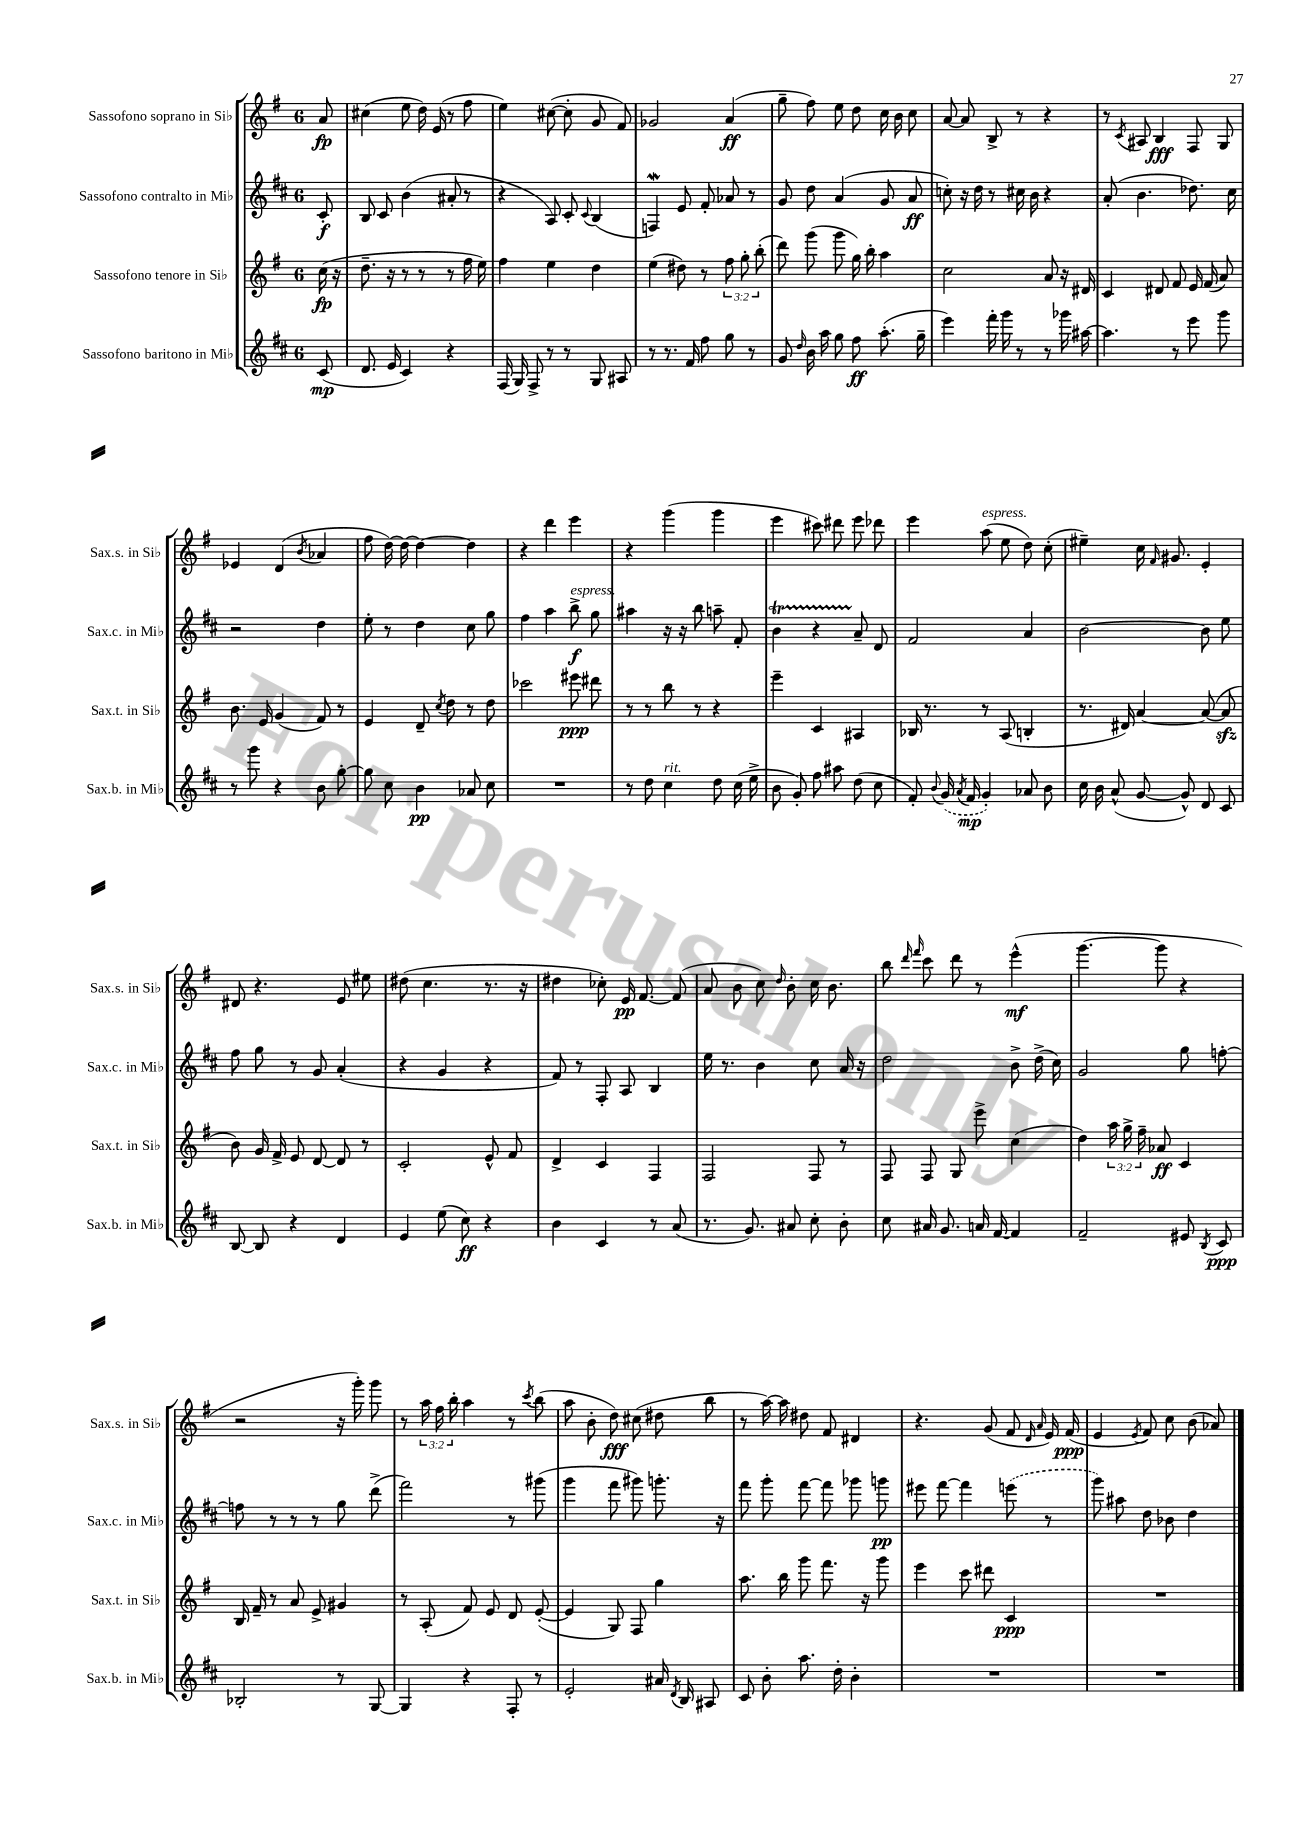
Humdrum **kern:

**kern	**dynam	**kern	**dynam	**kern	**dynam	**kern	**dynam
*part4	*part4	*part3	*part3	*part2	*part2	*part1	*part1
*staff4	*staff4	*staff3	*staff3	*staff2	*staff2	*staff1	*staff1
*I"Sassofono baritono in Mi♭	*	*I"Sassofono tenore in Si♭	*	*I"Sassofono contralto in Mi♭	*	*I"Sassofono soprano in Si♭	*
*I'Sax.b. in Mi♭	*	*I'Sax.t. in Si♭	*	*I'Sax.c. in Mi♭	*	*I'Sax.s. in Si♭	*
*clefG2	*	*clefG2	*	*clefG2	*	*clefG2	*
*k[f#c#]	*	*k[f#]	*	*k[f#c#]	*	*k[f#]	*
*M6/8	*	*M6/8	*	*M6/8	*	*M6/8	*
=	=	=	=	=	=	=	=
(8c#/	mp	(16cc\	fp	8c#'/	f	8a/	fp
.	.	16r	.	.	.	.	.
=1	=1	=1	=1	=1	=1	=1	=1
8.d/	.	8.dd~\	.	8B/	.	(4cc#X\	.
.	.	.	.	8c#/	.	.	.
16e/	.	16r	.	.	.	.	.
4c#/)	.	8r	.	(4b\	.	8ee\	.
.	.	8r	.	.	.	16dd\)	.
.	.	.	.	.	.	(16e/	.
4r	.	8r	.	8a#X'/	.	8r	.
.	.	16ff#\	.	8r	.	8ff#\	.
.	.	16ee\)	.	.	.	.	.
=2	=2	=2	=2	=2	=2	=2	=2
(16F#/	.	4ff#\	.	4r	.	4ee\)	.
16G/)	.	.	.	.	.	.	.
8F#^/	.	.	.	.	.	.	.
8r	.	4ee\	.	8A/)	.	([8cc#X\	.
8r	.	.	.	8c#'/	.	8cc#'\]	.
.	.	.	.	8qqc#/	.	.	.
8G/	.	4dd\	.	(4B/	.	8g/	.
8A#X/	.	.	.	.	.	8f#/)	.
=3	=3	=3	=3	=3	=3	=3	=3
8r	.	(4ee\	.	4Fnw/)	.	2g-X/	.
8.r	.	.	.	.	.	.	.
.	.	8dd#X\)	.	8e/	.	.	.
16f#/	.	.	.	.	.	.	.
8ff#\	.	8r	.	8f#'/	.	.	.
8gg\	.	12ff#\	.	8a-X/	.	(4a/	ff
.	.	12gg'\	.	.	.	.	.
8r	.	.	.	8r	.	.	.
.	.	(12bb'\	.	.	.	.	.
=4	=4	=4	=4	=4	=4	=4	=4
8g/	.	8ddd\)	.	8g/	.	8gg~\	.
16qqdd/	.	.	.	.	.	.	.
16b\	.	(8ggg\	.	8dd\	.	8ff#\)	.
16aa\	.	.	.	.	.	.	.
8gg\	.	8ggg\	.	(4a/	.	8ee\	.
8ff#\	ff	16gg\)	.	.	.	8dd\	.
.	.	16bb'\	.	.	.	.	.
(8.aa'\	.	4aa\	.	8g/	.	16cc\	.
.	.	.	.	.	.	16b\	.
.	.	.	.	8a/	ff	8cc\	.
16gg~\	.	.	.	.	.	.	.
=5	=5	=5	=5	=5	=5	=5	=5
4eee\)	.	2cc\	.	8ccn'\)	.	[8a/	.
.	.	.	.	16r	.	8a/]	.
.	.	.	.	16dd\	.	.	.
16fff#'\	.	.	.	8r	.	8B^/	.
16ggg\	.	.	.	.	.	.	.
8r	.	.	.	16cc#X\	.	8r	.
.	.	.	.	16b\	.	.	.
8r	.	8a/	.	4r	.	4r	.
16ggg-X\	.	16r	.	.	.	.	.
[16aa#X\	.	16d#X/	.	.	.	.	.
=6	=6	=6	=6	=6	=6	=6	=6
4.aa#\]	.	4c/	.	(8a'/	.	8r	.
.	.	.	.	.	.	8qc/	.
.	.	.	.	4.b\	.	8A#X/	.
.	.	8d#X/	.	.	.	4B/	fff
8r	.	8f#/	.	.	.	.	.
8eee\	.	16e/	.	8.dd-X\)	.	8F#/	.
.	.	(16f#/	.	.	.	.	.
8ggg\	.	8a/)	.	.	.	8G/	.
.	.	.	.	16cc#\	.	.	.
!!LO:LB:g=z
=7	=7	=7	=7	=7	=7	=7	=7
8r	.	8.b\	.	2r	.	4e-X/	.
8ggg\	.	.	.	.	.	.	.
.	.	16e/	.	.	.	.	.
4r	.	(4g/	.	.	.	(4d/	.
.	.	.	.	.	.	8qb/	.
8b\	.	8f#/)	.	4dd\	.	4a-X/	.
[8gg'\	.	8r	.	.	.	.	.
=8	=8	=8	=8	=8	=8	=8	=8
8gg\]	.	4e/	.	8ee'\	.	8ff#\	.
8cc#\	.	.	.	8r	.	[16dd\)	.
.	.	.	.	.	.	16dd\_	.
4b\	pp	8d~/	.	4dd\	.	4dd\_	.
.	.	8qcc/	.	.	.	.	.
.	.	8dd\	.	.	.	.	.
8a-X/	.	8r	.	8cc#\	.	4dd\]	.
8cc#\	.	8dd\	.	8gg\	.	.	.
=9	=9	=9	=9	=9	=9	=9	=9
2.r	.	2ccc-X\	.	4ff#\	.	4r	.
.	.	.	.	4aa\	.	4ddd\	.
!	!	!	!	!LO:TX:a:i:t=espress.	!	!	!
.	.	8eee#X\	ppp	8bb^\	f	4eee\	.
.	.	8ddd#X\	.	8gg\	.	.	.
=10	=10	=10	=10	=10	=10	=10	=10
8r	.	8r	.	4aa#X\	.	4r	.
8dd\	.	8r	.	.	.	.	.
!LO:TX:a:i:t=rit.	!	!	!	!	!	!	!
4cc#\	.	8bb\	.	16r	.	(4ggg\	.
.	.	.	.	16r	.	.	.
.	.	8r	.	8bb\	.	.	.
8dd\	.	4r	.	8aan~\	.	4ggg\	.
(16cc#\	.	.	.	8f#'/	.	.	.
16ee^\	.	.	.	.	.	.	.
=11	=11	=11	=11	=11	=11	=11	=11
8b\	.	4eee~\	.	4bT\	.	4eee\	.
8g'/)	.	.	.	.	.	.	.
8ff#\	.	4c/	.	4r	.	8ccc#X\)	.
8aa#X\	.	.	.	.	.	8ddd#X\	.
(8dd\	.	4A#X/	.	8a~/	.	8eee\	.
8cc#\	.	.	.	8d/	.	8ddd-X\	.
=12	=12	=12	=12	=12	=12	=12	=12
8f#'/)	.	16B-X/	.	2f#/	.	4eee\	.
.	.	8.r	.	.	.	.	.
8qqb/	.	.	.	.	.	.	.
(16g/	.	.	.	.	.	.	.
8qa/	.	.	.	.	.	.	.
16f#/	mp	.	.	.	.	.	.
!	!	!	!	!	!	!LO:TX:a:i:t=espress.	!
4g'/)	.	8r	.	.	.	(8aa\	.
.	.	(8A/	.	.	.	8ee\	.
8a-X/	.	4Bn'/	.	4a/	.	8dd\)	.
8b\	.	.	.	.	.	(8cc'\	.
=13	=13	=13	=13	=13	=13	=13	=13
16cc#\	.	8.r	.	[2b\	.	4ee#X~\)	.
16b\	.	.	.	.	.	.	.
(8a^^/	.	.	.	.	.	.	.
.	.	16d#X/)	.	.	.	.	.
[8g/	.	[4a/	.	.	.	16cc\	.
.	.	.	.	.	.	16qqf#/	.
.	.	.	.	.	.	8.g#X/	.
8g^^/])	.	.	.	.	.	.	.
8d/	.	(8a/_	.	8b\]	.	4e'/	.
8c#/	.	8azz/]	.	8ee\	.	.	.
!!LO:LB:g=z
=14	=14	=14	=14	=14	=14	=14	=14
[8B/	.	8b\)	.	8ff#\	.	8d#X/	.
8B/]	.	16g/	.	8gg\	.	4.r	.
.	.	16f#^/	.	.	.	.	.
4r	.	8e/	.	8r	.	.	.
.	.	[8d/	.	8g/	.	.	.
4d/	.	8d/]	.	(4a'/	.	8e/	.
.	.	8r	.	.	.	8ee#X\	.
=15	=15	=15	=15	=15	=15	=15	=15
4e/	.	2c'/	.	4r	.	(8dd#X\	.
.	.	.	.	.	.	4.cc\	.
(8ee\	.	.	.	4g/	.	.	.
8cc#\)	ff	.	.	.	.	.	.
4r	.	8e^^/	.	4r	.	8.r	.
.	.	8f#/	.	.	.	.	.
.	.	.	.	.	.	16r	.
=16	=16	=16	=16	=16	=16	=16	=16
4b\	.	4d^/	.	8f#/)	.	4dd#X\	.
.	.	.	.	8r	.	.	.
4c#/	.	4c/	.	8F#'/	.	8cc-X'\)	.
.	.	.	.	8A/	.	16e/	pp
.	.	.	.	.	.	[8.f#/	.
8r	.	4F#/	.	4B/	.	.	.
(8a/	.	.	.	.	.	(8f#/]	.
=17	=17	=17	=17	=17	=17	=17	=17
8.r	.	2F#/	.	16ee\	.	8a/	.
.	.	.	.	8.r	.	.	.
.	.	.	.	.	.	8b\	.
8.g/)	.	.	.	.	.	.	.
.	.	.	.	4b\	.	8cc\)	.
.	.	.	.	.	.	16qqdd/	.
8a#X/	.	.	.	.	.	8b'\	.
8cc#'\	.	8F#/	.	8cc#\	.	16cc\	.
.	.	.	.	.	.	8.b\	.
8b'\	.	8r	.	16a/	.	.	.
.	.	.	.	16r	.	.	.
=18	=18	=18	=18	=18	=18	=18	=18
8cc#\	.	8F#/	.	2dd\	.	8bb\	.
.	.	.	.	.	.	16qqddd/	.
.	.	.	.	.	.	16qqfff#/	.
16a#X/	.	8F#/	.	.	.	8ccc\	.
8.g/	.	.	.	.	.	.	.
.	.	8G/	.	.	.	8ddd\	.
16an/	.	8eee^\	.	.	.	8r	.
[16f#/	.	.	.	.	.	.	.
4f#/]	.	(4cc\	.	8b^\	.	(4eee^^\	mf
.	.	.	.	(16dd^\	.	.	.
.	.	.	.	16cc#\)	.	.	.
=19	=19	=19	=19	=19	=19	=19	=19
2f#~/	.	4dd\)	.	2g/	.	[4.ggg\	.
.	.	24aa\	.	.	.	.	.
.	.	24gg^\	.	.	.	.	.
.	.	24ff#~\	.	.	.	.	.
.	.	8a-X/	ff	.	.	8ggg\]	.
8e#X/	.	4c/	.	8gg\	.	4r	.
8qB/	.	.	.	.	.	.	.
8c#/	ppp	.	.	[8ffn'\	.	.	.
!!LO:LB:g=z
=20	=20	=20	=20	=20	=20	=20	=20
2B-X'/	.	16B/	.	8ffn\]	.	2r	.
.	.	16f#~/	.	.	.	.	.
.	.	8r	.	8r	.	.	.
.	.	8a/	.	8r	.	.	.
.	.	8e^/	.	8r	.	.	.
8r	.	4g#X/	.	8gg\	.	16r	.
.	.	.	.	.	.	16ggg'\)	.
[8G/	.	.	.	(8ddd^\	.	8ggg\	.
=21	=21	=21	=21	=21	=21	=21	=21
4G/]	.	8r	.	2fff#\)	.	8r	.
.	.	(8A'/	.	.	.	24aa\	.
.	.	.	.	.	.	24ff#\	.
.	.	.	.	.	.	24bb'\	.
4r	.	8f#/)	.	.	.	4aa\	.
.	.	8e/	.	.	.	.	.
8F#'/	.	8d/	.	8r	.	8r	.
.	.	.	.	.	.	8qccc/	.
8r	.	([8e'/	.	(8ggg#X\	.	(8bb\	.
=22	=22	=22	=22	=22	=22	=22	=22
2e'/	.	4e/]	.	4ggg\	.	8aa\	.
.	.	.	.	.	.	8b'\	.
.	.	8G/)	.	8fff#\	.	8dd\)	fff
.	.	8F#/	.	8ggg#X\)	.	(8cc#X\	.
16a#X/	.	4gg\	.	8.gggn'\	.	8dd#X\	.
8qd/	.	.	.	.	.	.	.
16B/	.	.	.	.	.	.	.
8A#X/	.	.	.	.	.	8bb\	.
.	.	.	.	16r	.	.	.
=23	=23	=23	=23	=23	=23	=23	=23
8c#/	.	8.aa\	.	8fff#\	.	8r	.
8b'\	.	.	.	8ggg'\	.	[16aa\)	.
.	.	16bb\	.	.	.	16aa\]	.
8.aa\	.	8ggg\	.	[8fff#\	.	8dd#X\	.
.	.	8.fff#\	.	8fff#\]	.	8f#/	.
16dd'\	.	.	.	.	.	.	.
4b'\	.	.	.	8ggg-X\	.	4d#X/	.
.	.	16r	.	.	.	.	.
.	.	8ggg\	.	8gggn\	pp	.	.
=24	=24	=24	=24	=24	=24	=24	=24
2.r	.	4eee\	.	8eee#X\	.	4.r	.
.	.	.	.	[8fff#\	.	.	.
.	.	8ccc\	.	4fff#\]	.	.	.
.	.	8ddd#X\	.	.	.	(8g/	.
.	.	4c/	ppp	(8eeen\	.	8f#/	.
.	.	.	.	.	.	16qqd/	.
.	.	.	.	.	.	16qqa/	.
.	.	.	.	8r	.	16e/)	.
.	.	.	.	.	.	(16f#/	ppp
=25	=25	=25	=25	=25	=25	=25	=25
2.r	.	2.r	.	8ggg\)	.	4e/	.
.	.	.	.	8aa#X\	.	.	.
.	.	.	.	.	.	8qe/	.
.	.	.	.	8dd\	.	8f#/)	.
.	.	.	.	8b-X\	.	8cc\	.
.	.	.	.	4dd\	.	(8b\	.
.	.	.	.	.	.	8a-X/)	.
==	==	==	==	==	==	==	==
*-	*-	*-	*-	*-	*-	*-	*-
